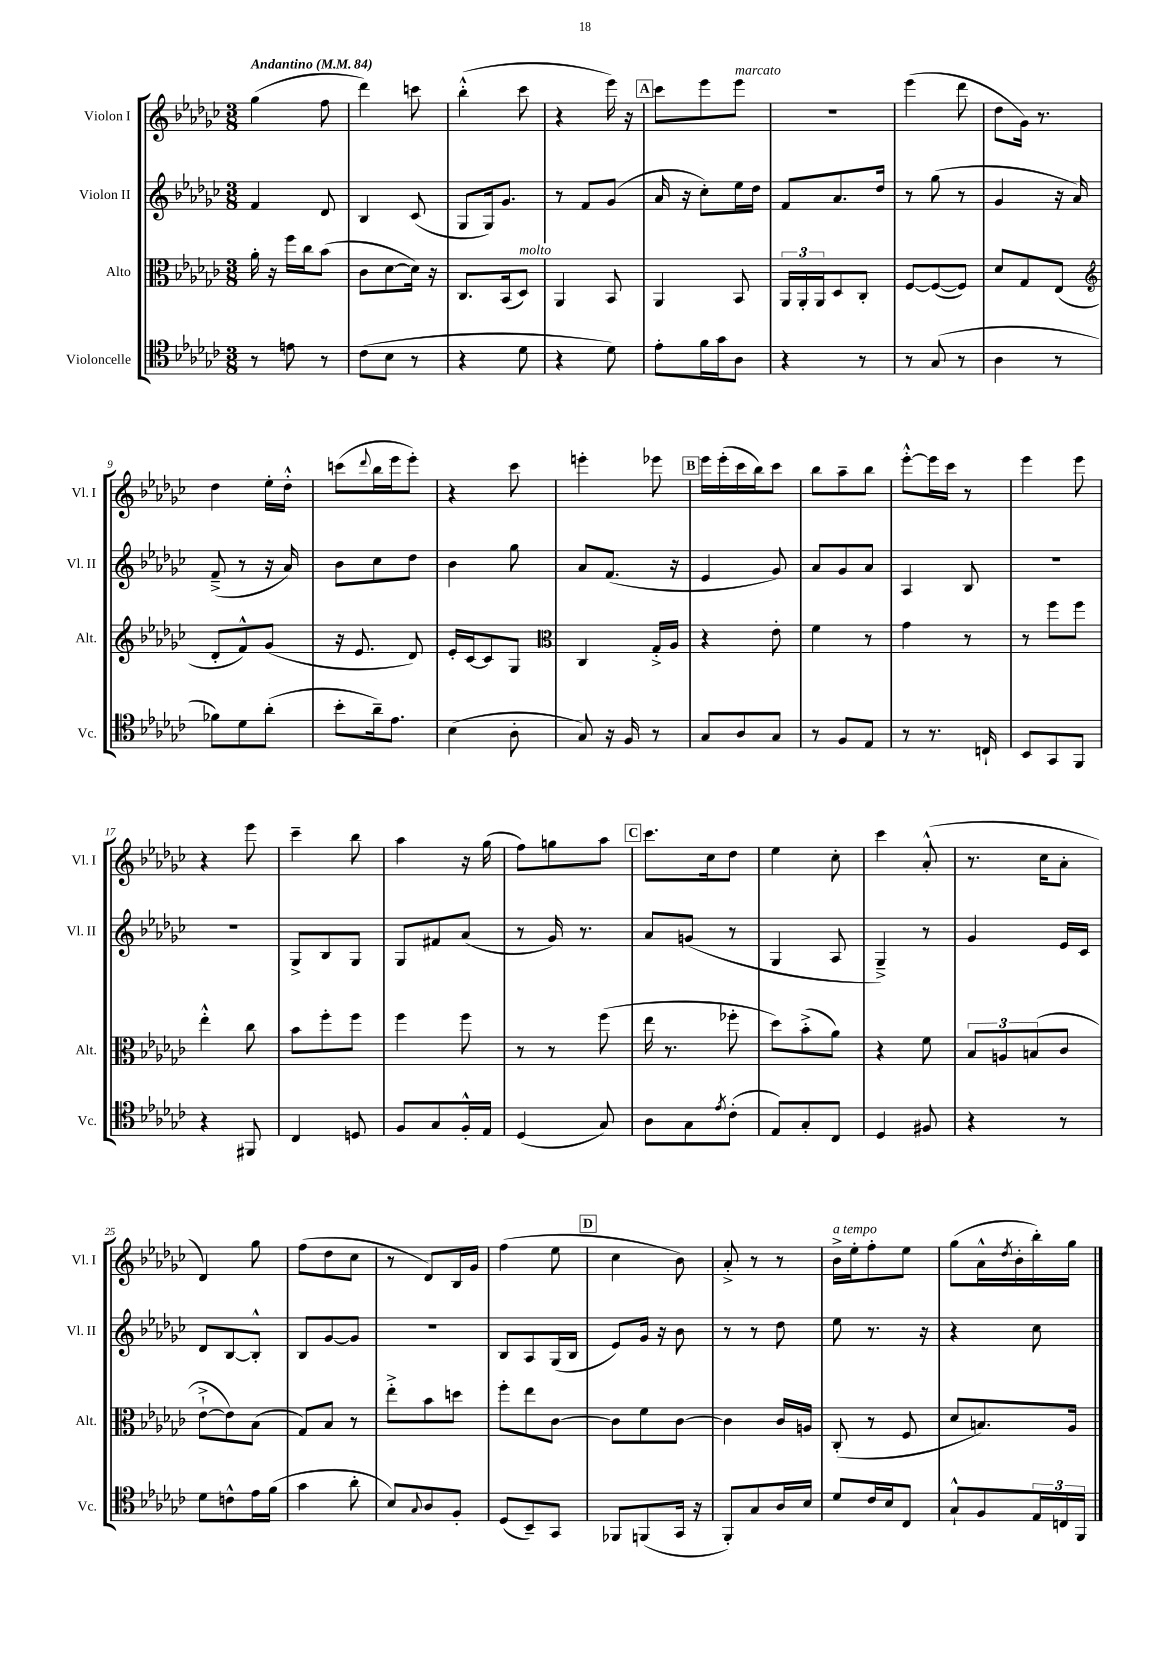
<<
\new StaffGroup <<
\new Staff = "s0" \with { instrumentName = "Violon I" shortInstrumentName = "Vl. I" } {
    \clef treble \key ges \major \numericTimeSignature \time 3/8 \tempo "Andantino" 4 = 84
    ges''4( f''8 |
    des'''4) c'''8 |
    bes''4-.-^( ces'''8 |
    r4 ees'''16) r16 |
    \mark \markup { \box "A" } ces'''8 ees'''8 ees'''8^\markup { \italic "marcato" } |
    R4. |
    ees'''4( des'''8 |
    des''8 ges'16) r8. |
    des''4 ees''16-. des''16-.-^ |
    c'''8( \appoggiatura { des'''8 } bes''16 ees'''16 ees'''8-.) |
    r4 ces'''8 |
    e'''4-. ees'''8 |
    \mark \markup { \box "B" } ees'''16 ees'''16-.( ces'''16 bes''16) ces'''8 |
    bes''8 aes''8-- bes''8 |
    ees'''8~-.-^ ees'''16 ces'''16 r8 |
    ees'''4 ees'''8 |
    r4 ees'''8 |
    ces'''4-- bes''8 |
    aes''4 r16 ges''16( |
    f''8) g''8 aes''8 |
    \mark \markup { \box "C" } ces'''8. ces''16 des''8 |
    ees''4 ces''8-. |
    ces'''4 aes'8-.-^( |
    r8. ces''16 aes'8-. |
    des'4) ges''8 |
    f''8( des''8 ces''8 |
    r8 des'8) bes16 ges'16 |
    f''4( ees''8 |
    \mark \markup { \box "D" } ces''4 bes'8) |
    aes'8-.-> r8 r8 |
    bes'16->^\markup { \italic "a tempo" } ees''16-. f''8-. ees''8 |
    ges''8( aes'16-^ \acciaccatura { des''8 } bes'16-. bes''16-.) ges''16 \bar "|." |
}
\new Staff = "s1" \with { instrumentName = "Violon II" shortInstrumentName = "Vl. II" } {
    \clef treble \key ges \major \numericTimeSignature \time 3/8
    f'4 des'8 |
    bes4 ces'8( |
    ges8 ges16) ges'8. |
    r8 f'8 ges'8( |
    \mark \markup { \box "A" } aes'16 r16 ces''8-.) ees''16 des''16 |
    f'8 aes'8. des''16 |
    r8 ges''8( r8 |
    ges'4 r16 aes'16) |
    f'8--->( r8 r16 aes'16) |
    bes'8 ces''8 des''8 |
    bes'4 ges''8 |
    aes'8 f'8.( r16 |
    \mark \markup { \box "B" } ees'4 ges'8) |
    aes'8 ges'8 aes'8 |
    aes4 bes8 |
    R4. |
    R4. |
    ges8-> bes8 ges8 |
    ges8 fis'8 aes'8( |
    r8 ges'16) r8. |
    \mark \markup { \box "C" } aes'8 g'8( r8 |
    ges4 aes8 |
    ges4--->) r8 |
    ges'4 ees'16 ces'16 |
    des'8 bes8~ bes8-.-^ |
    bes8 ges'8~ ges'8 |
    R4. |
    bes8 aes8 ges16( bes16 |
    \mark \markup { \box "D" } ees'8) ges'16 r16 bes'8 |
    r8 r8 des''8 |
    ees''8 r8. r16 |
    r4 ces''8 \bar "|." |
}
\new Staff = "s2" \with { instrumentName = "Alto" shortInstrumentName = "Alt." } {
    \clef alto \key ges \major \numericTimeSignature \time 3/8
    aes'16-. r16 f''16 ces''16 bes'8( |
    ces'8 des'8~ des'16) r16 |
    ces8. bes,16( des8^\markup { \italic "molto" }) |
    aes,4 bes,8 |
    \mark \markup { \box "A" } aes,4 bes,8 |
    \tuplet 3/2 { aes,16 aes,16-. aes,16 } des8 ces8-. |
    f8~ f8~( f8) |
    des'8 ges8 ees8( |
    \clef treble des'8-. f'8-^) ges'8( |
    r16 ees'8. des'8) |
    ees'16-. ces'16~ ces'8 ges8 |
    \clef alto ces4 ges16-.-> aes16 |
    \mark \markup { \box "B" } r4 ees'8-. |
    f'4 r8 |
    ges'4 r8 |
    r8 f''8 f''8 |
    ees''4-.-^ ces''8 |
    bes'8 f''8-. f''8 |
    f''4 f''8 |
    r8 r8 f''8( |
    \mark \markup { \box "C" } ees''16 r8. fes''8-. |
    des''8) bes'8-.->( aes'8) |
    r4 f'8 |
    \tuplet 3/2 { bes8 a8 b8( } ces'8 |
    ees'8~-!-> ees'8) bes8( |
    ges8) bes8 r8 |
    ees''8-.-> bes'8 d''8 |
    f''8-. ees''8 ces'8~ |
    \mark \markup { \box "D" } ces'8 f'8 ces'8~ |
    ces'4 ces'16 a16 |
    ces8-.( r8 f8 |
    des'8 b8.) aes16 \bar "|." |
}
\new Staff = "s3" \with { instrumentName = "Violoncelle" shortInstrumentName = "Vc." } {
    \clef tenor \key ges \major \numericTimeSignature \time 3/8
    r8 e'8 r8 |
    ces'8( bes8 r8 |
    r4 des'8 |
    r4 des'8) |
    \mark \markup { \box "A" } ees'8-. f'16 ges'16 aes8 |
    r4 r8 |
    r8 ges8( r8 |
    aes4 r8 |
    fes'8) des'8 aes'8-.( |
    bes'8-. aes'16--) ees'8. |
    bes4( aes8-. |
    ges8) r16 f16 r8 |
    \mark \markup { \box "B" } ges8 aes8 ges8 |
    r8 f8 ees8 |
    r8 r8. c16-! |
    bes,8 ges,8 f,8 |
    r4 fis,8 |
    ces4 d8 |
    f8 ges8 f16-.-^ ees16 |
    des4( ges8) |
    \mark \markup { \box "C" } aes8 ges8 \acciaccatura { ees'8 } ces'8-.( |
    ees8) ges8-. ces8 |
    des4 fis8 |
    r4 r8 |
    des'8 c'8-^ ees'16 f'16( |
    ges'4 aes'8-. |
    bes8) \appoggiatura { ges8 } aes8 f8-. |
    des8( bes,8--) ges,8 |
    \mark \markup { \box "D" } fes,8 f,8( ges,16 r16 |
    f,8-.) ges8 aes16 bes16 |
    des'8 ces'16 bes16 ces8 |
    ges8-!-^ f8 \tuplet 3/2 { ees16 c16 f,16 } \bar "|." |
}
>>
>>
